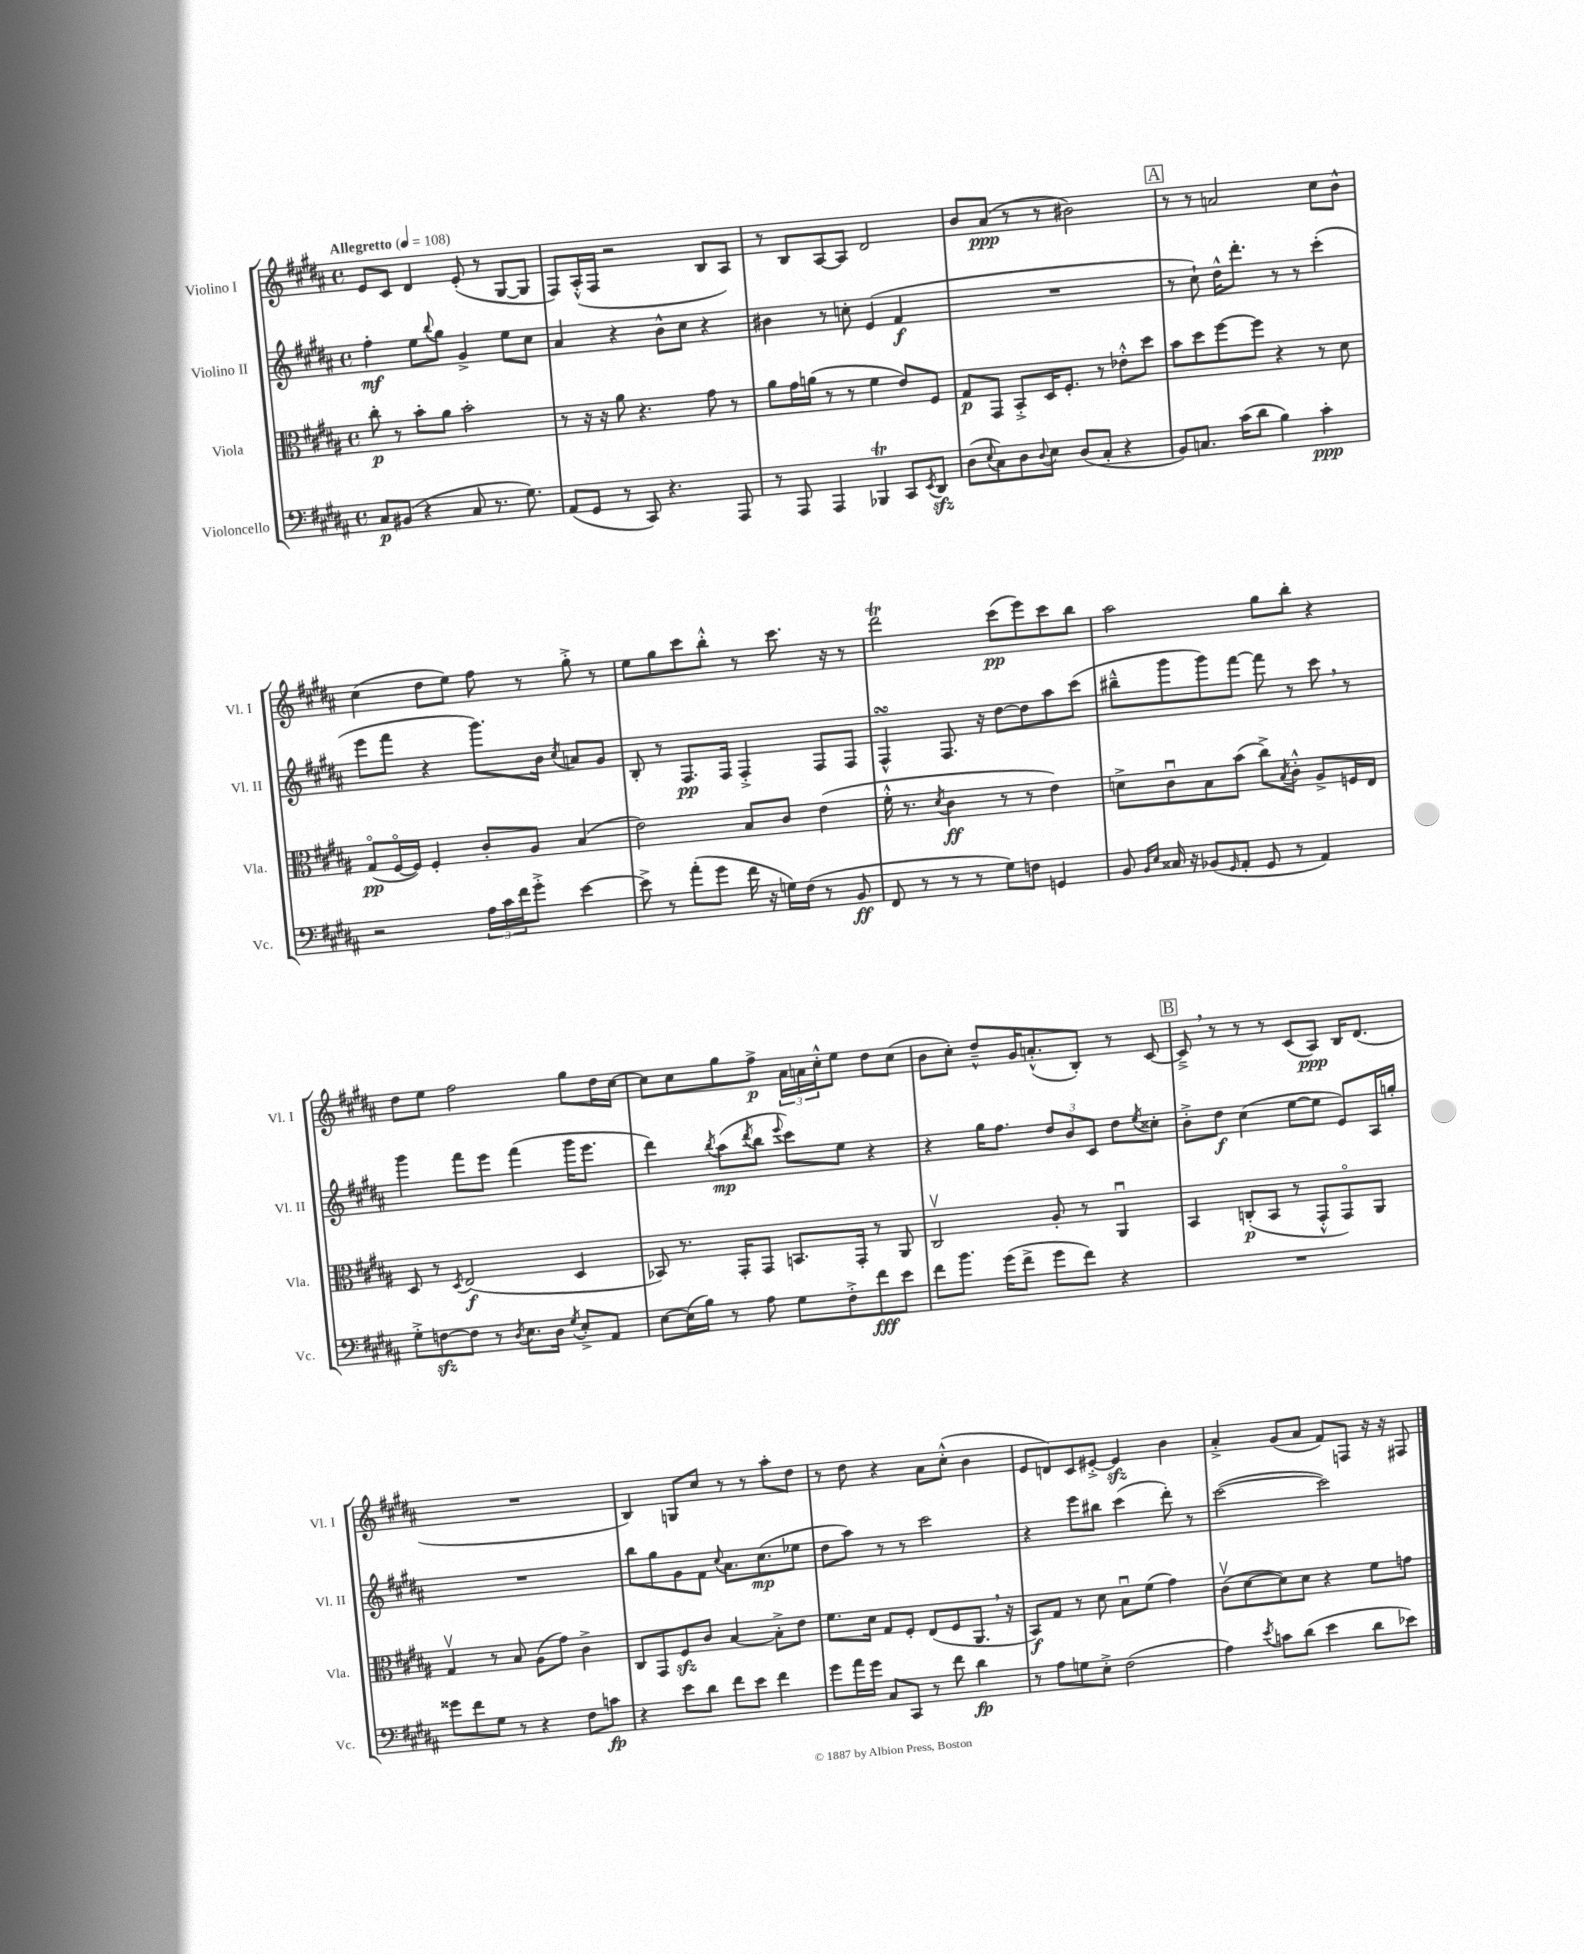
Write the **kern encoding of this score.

**kern	**kern	**kern	**kern
*staff4	*staff3	*staff2	*staff1
*clefF4	*clefC3	*clefG2	*clefG2
*k[f#c#g#d#a#]	*k[f#c#g#d#a#]	*k[f#c#g#d#a#]	*k[f#c#g#d#a#]
*M4/4	*M4/4	*M4/4	*M4/4
*met(c)	*met(c)	*met(c)	*met(c)
*MM108	*MM108	*MM108	*MM108
8C#/L	8cc#'\	4ff#'\	8e/L
(8BB#/J	8r	.	8c#/J
4r	8b'\L	8ee\L	4d#/
.	.	8qqbb/	.
.	8a#\J	8gg#\J	.
8C#/	2b'\	4g#^/	(8e'/
8.r	.	.	8r
.	.	8ee\L	[8G#/L
8.G#\)	.	.	.
.	.	8cc#\J	8G#/]J
=	=	=	=
(8AA#/L	8r	4a#/	8F#/L)
8GG#/J	16r	.	(16A#'^^/L
.	16r	.	16F#/JJ
8r	8a#\	4r	2r
8CC#/)	4.r	.	.
4.r	.	8b^^\L	.
.	.	8cc#\J	.
.	8g#\	4r	8B/L
8AAA#/	8r	.	8A#/J)
=	=	=	=
8r	8a#\L	4b#\	8r
8AAA#/	16g#\L	.	8B/L
.	(16a\JJ	.	.
4AAA#/	8r	8r	[8A#/
.	8r	8cc'\	8A#/]J
4BBB-/	4f#\	(4e/	2d#/
8CC#/L	8e/L)	4f#/	.
8qEE/	.	.	.
8DD#/J	8F#/J	.	.
=	=	=	=
(8D#\L	8G#/L	1r	8b/L
8qqE/	.	.	.
8C#\)	8GG#/J	.	(8a#/J
8D#\	8BB'^/L	.	8r
8qqD#/	.	.	.
8E\J	16D#/K	.	8r
.	8.F#'/J	.	.
(8D#/L	.	.	2b#\)
8C#'/J	8r	.	.
4r	8e-'^^\L	.	.
.	8dd#\J	.	.
=	=	=	=
8BB/L)	8b\L	8r	8r
8.C/J	8dd#\	8cc#`\)	8r
.	[8ff#\	16dd#^^\LK	2a/
(16c#\LK	.	8.ddd#'\J	.
8d#\J	8ff#\]J	.	.
4B\)	4r	8r	.
.	.	8r	.
4c#'\	8r	(4ccc#'\	8cc#\L
.	8d#\	.	8b^^\J
=	=	=	=
2r	(8G#o/L	8eee\L	(4cc#\
.	[16F#o/L	8fff#\J	.
.	16F#/]JJ)	.	.
.	4F#'/	4r	8dd#\L
.	.	.	8ee\J)
24A#\LL	8c#'/L	8.ggg#\L)	8ff#\
24c#\	.	.	.
24f#\J	.	.	.
8g#'^\J	8A#/J	.	8r
.	.	16b\Jk	.
.	.	8qcc#/	.
[4e\	(4B/	8a/L	8gg#'^\
.	.	8g#/J	8r
=	=	=	=
8e^\]	2e\)	8B'/	8ee\L
8r	.	8r	8gg#\
(8a#'\L	.	8.F#/L	8ccc#\
8g#\J	.	.	8bb'^^\J
.	.	16F#/Jk	.
16f#\	8B/L	4F#'^/	8r
16r	.	.	.
16G\LL)	8c#/J	.	8.ccc#\
(16F#\JJ	.	.	.
8r	(4e\	8F#/L	.
.	.	.	16r
8BB/	.	8F#/J	8r
=	=	=	=
8FF#/	16f#'^^\	4F#^^/	2ddd#\
.	8.r	.	.
8r	.	.	.
.	8qd#/	.	.
8r	4c#\	8.F#/	.
8r	.	.	.
.	.	16r	.
8G#\L)	8r	[8dd#\L	(8ccc#\L
8F\J	8r	8dd#\]	8eee\)
4GG/	4e\)	8aa#\	8ccc#\
.	.	(8ccc#\J	8bb\J
=	=	=	=
8BB/	8d^\L	8bb#~^^\L	2aa#\
16qqBB/LL	.	.	.
16qqE/JJ	.	.	.
16C##/	8c#u\	8ggg#\	.
16r	.	.	.
(8BB-/L	8B\	8ggg#\)	.
16qqGG#/	.	.	.
8AA#'/J	(8b\J	[8fff#\J	.
8GG#/	8cc#^\L)	8fff#\]	8gg#\L
.	8qB/	.	.
8r	8c#'^^\J	8r	8bb'\J
4AA#/)	8A#^/L	8ccc#\	4r
.	16F/L	8r	.
.	16E/JJ	.	.
=	=	=	=
8G#'^\L	8D#/	4ggg#\	8dd#\L
[8F\	8r	.	8ee\J
.	8qD#/	.	.
8F\]J	(2E/	8fff#\L	2ff#\
8r	.	8eee\J	.
8qD#/	.	.	.
8.E\L	.	(4fff#\	.
16D#\Jk	.	.	.
8qG#/	.	.	.
8E'^/L	4D#/	16ggg#\LK	8gg#\L
.	.	8.eee\J	.
8AA#/J	.	.	16dd#\L
.	.	.	[16cc#\JJ
=	=	=	=
[8E\L	8BB-/)	4ddd#\)	8cc#\]L
(16E\]L	8.r	.	8cc#\
16B\JJ)	.	.	.
.	.	8qbb/	.
8r	.	(8aa#\L	8gg#\
.	16GG#'/LK	.	.
.	.	8qddd#/	.
8A#\	8GG#/J	8bb\J	8ff#^\J
.	.	8qqeee/	.
8G#\L	8.BB/L	8ccc#\L)	24a#\LL
.	.	.	24a\
.	.	.	24cc#'^^\J
8F#'^\	.	8ee\J	8ee\J
.	16GG#'/Jk	.	.
8f#\	8r	4r	8dd#\L
8e\J	8AA#/	.	(8cc#\J
=	=	=	=
8f#\L	2C#v/	4r	8b\L
8.b\J	.	.	8cc#'\J)
.	.	16gg#\LK	8dd#~^^/L
(16g#\LK	.	8.ff#\J	.
8f#^\J	.	.	16g#/K
.	.	.	(8.a'^^/
8g#\L	8A#'/	12dd#/L	.
.	.	12b/	.
8f#\J)	8r	.	8B'/J)
.	.	12c#/J	.
4r	4AA#u/	8dd#\L	8r
.	.	8qee/	.
.	.	8cc##'\J	[8c#/
=	=	=	=
1r	4BB/	8b'^\L	8c#~^/]
.	.	8dd#\J	8r
.	(8C'/L	(4cc#\	8r
.	8BB/J	.	8r
.	8r	[8ee\L	(8c#/L
.	8GG#'^^/L	8ee\]J	8A#/J)
.	8GG#o/)	8e/L)	16B/LK
.	.	.	(8.d#/J
.	8AA#/J	16A#/L	.
.	.	16gg'/JJ	.
=	=	=	=
8g##\L	4G#v/	1r	1r
8f#\	.	.	.
8G#\J	8r	.	.
8r	8B/	.	.
4r	(8A#\L	.	.
.	8g#\J)	.	.
8F#\L	4c#^\	.	.
8c\J	.	.	.
=	=	=	=
4r	8C#/L	8bb\L	4B/)
.	8GG#/	8gg#\	.
8e\L	8F#/	8g#\	8G/L
8d#\J	8c#/J	8f#\J	8cc#/J
.	.	8qqcc#/	.
8f#\L	[4B/	8.a#\L	8r
8e\J	.	.	8r
.	.	(8.cc#\	.
4f#\	8B'^\]L	.	8aa#'\L
.	8e\J	8ee-\J	8dd#\J
=	=	=	=
8g#\L	8.f#\L	8dd#\L	8r
16a#\L	.	8aa#\J)	8dd#\
16g#\JJ	16d#\Jk	.	.
8C#/L	8G#/L	8r	4r
8CC#/J	8F#'/J	8r	.
8r	(8E/L	2ccc#\	8a#\L
8f#\	8F#/	.	(8cc#'^^\J
4d#\	8.AA#/J	.	4b\
.	16r	.	.
=	=	=	=
8r	8BB/L)	4r	8e/L
8A#\L	8G#/J	.	8d/)
8G\	8r	8eee\L	8c#/
8E'^\J	8d#\	8bb#\J	[8e#'^/J
(2F#\	8Bu\L	(4ccc#\	4e#/]
.	(8f#\J	.	.
.	4g#\)	8ddd#'\)	4b\
.	.	8r	.
=	=	=	=
4A#\)	(8c#v\L	([2ccc#\	4a#'^/
.	[8d#\	.	.
8qe/	.	.	.
8c\L	8d#\])	.	(8g#/L
(8d#\J	8d#\J	.	8a#/J
4e\	4r	2ccc#\])	8f#/L)
.	.	.	8F/J
8d#\L	8f#\L	.	16r
.	.	.	16r
8e-\J)	8g\J	.	8F#/
==	==	==	==
*-	*-	*-	*-
